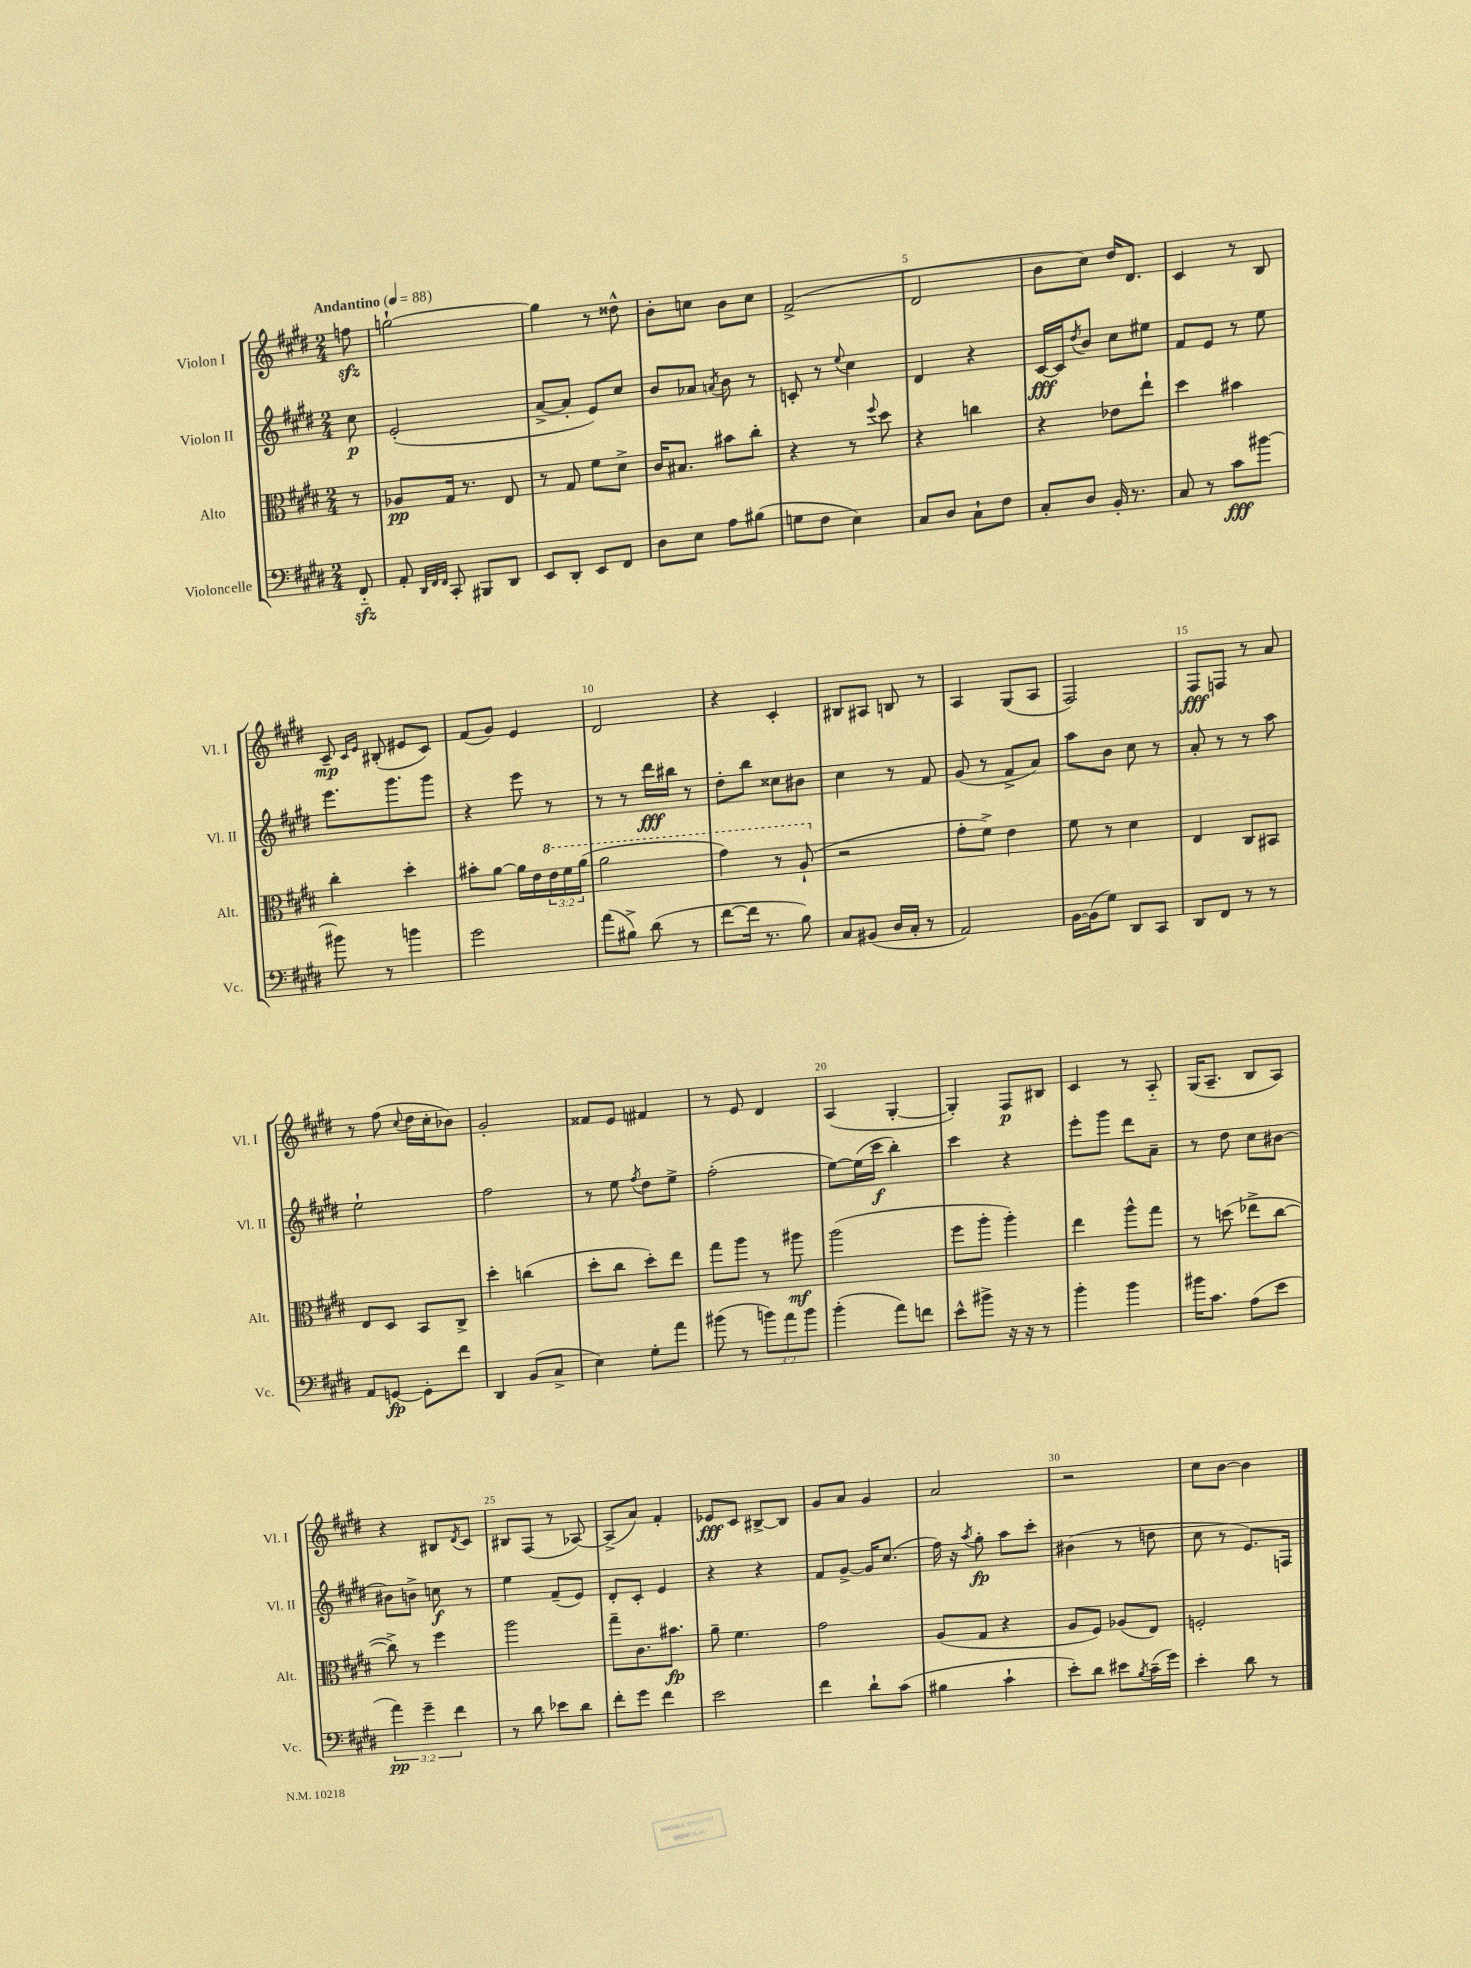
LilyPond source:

<<
\new StaffGroup <<
\new Staff = "s0" \with { instrumentName = "Violon I" shortInstrumentName = "Vl. I" } {
    \clef treble \key e \major \numericTimeSignature \time 2/4 \partial 8 \tempo "Andantino" 4 = 88
    f''8\sfz |
    g''2~-! |
    g''4 r8 disis''8-^ |
    b'8-. c''8 b'8 c''8 |
    fis'2->( |
    dis'2 |
    b'8 cis''8) dis''16 dis'8. |
    cis'4 r8 b8 |
    cis'8--\mp \grace { cis'16 e'16 } bis8-.( eis'8 cis'8) |
    fis'8( gis'8) e'4 |
    dis'2 |
    r4 cis'4-. |
    bis8 ais8 b8 r8 |
    a4 gis8( a8 |
    fis2) |
    fis8\fff f8 r8 a'8 |
    r8 fis''8( \appoggiatura { cis''8 } dis''16 cis''16-. bes'8) |
    gis'2-. |
    fisis'8 e'8 fis'4 |
    r8 e'8 dis'4 |
    a4( gis4~-. |
    gis4-.) fis8\p bis8 |
    cis'4 r8 a8-_ |
    gis16( a8.-- b8 a8) |
    r4 bis8 \acciaccatura { dis'8 } cis'8 |
    bis8 fis8( r8 aes8~) |
    aes8->( a'8) fis'4-. |
    ees'8\fff cis'8 bis8~-> bis8 |
    gis'8 a'8 gis'4 |
    a'2 |
    r2 |
    cis''8 b'8~ b'4 \bar "|." |
}
\new Staff = "s1" \with { instrumentName = "Violon II" shortInstrumentName = "Vl. II" } {
    \clef treble \key e \major \numericTimeSignature \time 2/4 \partial 8
    cis''8\p |
    e'2-.( |
    a'8~-> a'8-. e'8) cis''8 |
    b'8 aes'8 \acciaccatura { a'8 } b'8 r8 |
    c'8-. r8 \appoggiatura { e''8 } cis''4 |
    dis'4 r4 |
    cis'16~\fff cis'16 \acciaccatura { dis''8 } b'8 cis''8 eis''8 |
    fis'8 e'8 r8 e''8 |
    e'''8. gis'''8. gis'''8 |
    r4 e'''8 r8 |
    r8 r8 dis'''16\fff bis''16 r8 |
    dis''8-. b''8 cisis''8 bis'8 |
    cis''4 r8 fis'8 |
    gis'8( r8 fis'8-> a'8) |
    a''8 b'8 cis''8 r8 |
    a'8-. r8 r8 a''8 |
    e''2-! |
    fis''2 |
    r8 e''8 \acciaccatura { fis''8 } dis''8 e''8-> |
    fis''2-.( |
    e''8~) e''16( cis'''16\f b''4-.) |
    cis'''4 r4 |
    e'''8-. gis'''8 dis'''8 a'8-- |
    r8 dis''8 cis''8 bis'8~ |
    bis'8 b'8-> c''8\f r8 |
    e''4 fis'8--( e'8) |
    dis'8-. cis'8-. e'4 |
    r4 r4 |
    fis'8 gis'8~-> gis'16 cis''8.( |
    fis''16) r16 \acciaccatura { a''8 } gis''8-.\fp a''8 cis'''8-. |
    bis'4( r8 d''8 |
    cis''8 r8 e'8.) f16 \bar "|." |
}
\new Staff = "s2" \with { instrumentName = "Alto" shortInstrumentName = "Alt." } {
    \clef alto \key e \major \numericTimeSignature \time 2/4 \override Staff.TupletNumber.text = #tuplet-number::calc-fraction-text \partial 8
    r8 |
    aes8\pp gis16 r8. e8 |
    r8 gis8 fis'8 dis'8-> |
    cis'16 bis8. bis'8 cis''8-. |
    r4 r8 \appoggiatura { fis''8 } dis''8 |
    r4 c''4 |
    r4 ees'8 e''8-! |
    dis''4 bis'4 |
    cis''4-. dis''4-. |
    bis'8-. a'8~ a'16 e'16 \tuplet 3/2 { \ottava #1 e''16 fis''16 a''16( } |
    a''2 |
    gis''4) r8 a'8-!( \ottava #0 |
    r2 |
    gis'8-. fis'8->) e'4 |
    fis'8 r8 dis'4 |
    e4 cis8 bis,8 |
    e8 dis8 b,8 cis8-> |
    dis''4-. c''4( |
    dis''8-. cis''8 dis''8-.) e''8 |
    gis''8 a''8 r8 ais''8\mf |
    a''2( |
    fis''8 a''8-. a''4-.) |
    e''4 a''8-^ gis''8 |
    r8 d''8( ees''8-> cis''8~ |
    cis''8->) r8 fis''4 |
    a''2 |
    gis''8-- cis'8. bis'8.\fp |
    a'8-- fis'4. |
    gis'2 |
    a8( gis8 r4 |
    a8 fis8) aes8( e8) |
    f2-. \bar "|." |
}
\new Staff = "s3" \with { instrumentName = "Violoncelle" shortInstrumentName = "Vc." } {
    \clef bass \key e \major \numericTimeSignature \time 2/4 \override Staff.TupletNumber.text = #tuplet-number::calc-fraction-text \partial 8
    fis,8-_\sfz |
    a,8-. \grace { dis,32 fis,32 fis,32 } cis,8-. bis,,8 dis,8 |
    e,8 dis,8-. e,8 fis,8 |
    dis8 e8 a8 bis8( |
    g8 fis8 e4) |
    cis8 dis8 cis8-! fis8 |
    cis8-. dis8 b,16-. r8. |
    cis8 r8 cis'8\fff bis'8~ |
    bis'8 r8 b'4 |
    gis'2 |
    a'8( bis8->) dis'8( r8 |
    fis'8~ fis'16 r8. b8) |
    cis8 bis,8( dis16 cis16-. r8 |
    a,2) |
    b,16~ b,16( gis8) dis,8 cis,8 |
    dis,8 fis,8 r8 r8 |
    a,8 g,8~\fp g,8-. fis'8 |
    dis,4 b,8( cis8-> |
    e4) gis8-. a'8 |
    bis'8( r8 \tuplet 3/2 { b'8) a'8 b'8 } |
    b'4-.( a'8) f'8 |
    e'8-^ bis'8-> r16 r16 r8 |
    b'4-. b'4 |
    bis'16 cis'8. a8( e'8 |
    \tuplet 3/2 { a'4\pp) gis'4-- fis'4 } |
    r8 dis'8 ees'8 dis'8 |
    fis'8-. gis'8 fis'4 |
    e'2 |
    fis'4 dis'8-! cis'8( |
    bis4 cis'4-! |
    e'8-.) dis'8 eis'8 \acciaccatura { b8 } cis'16--( gis'16) |
    e'4-. dis'8 r8 \bar "|." |
}
>>
>>
\layout { \context { \Score \override BarNumber.break-visibility = ##(#f #t #t) barNumberVisibility = #(every-nth-bar-number-visible 5) } }
